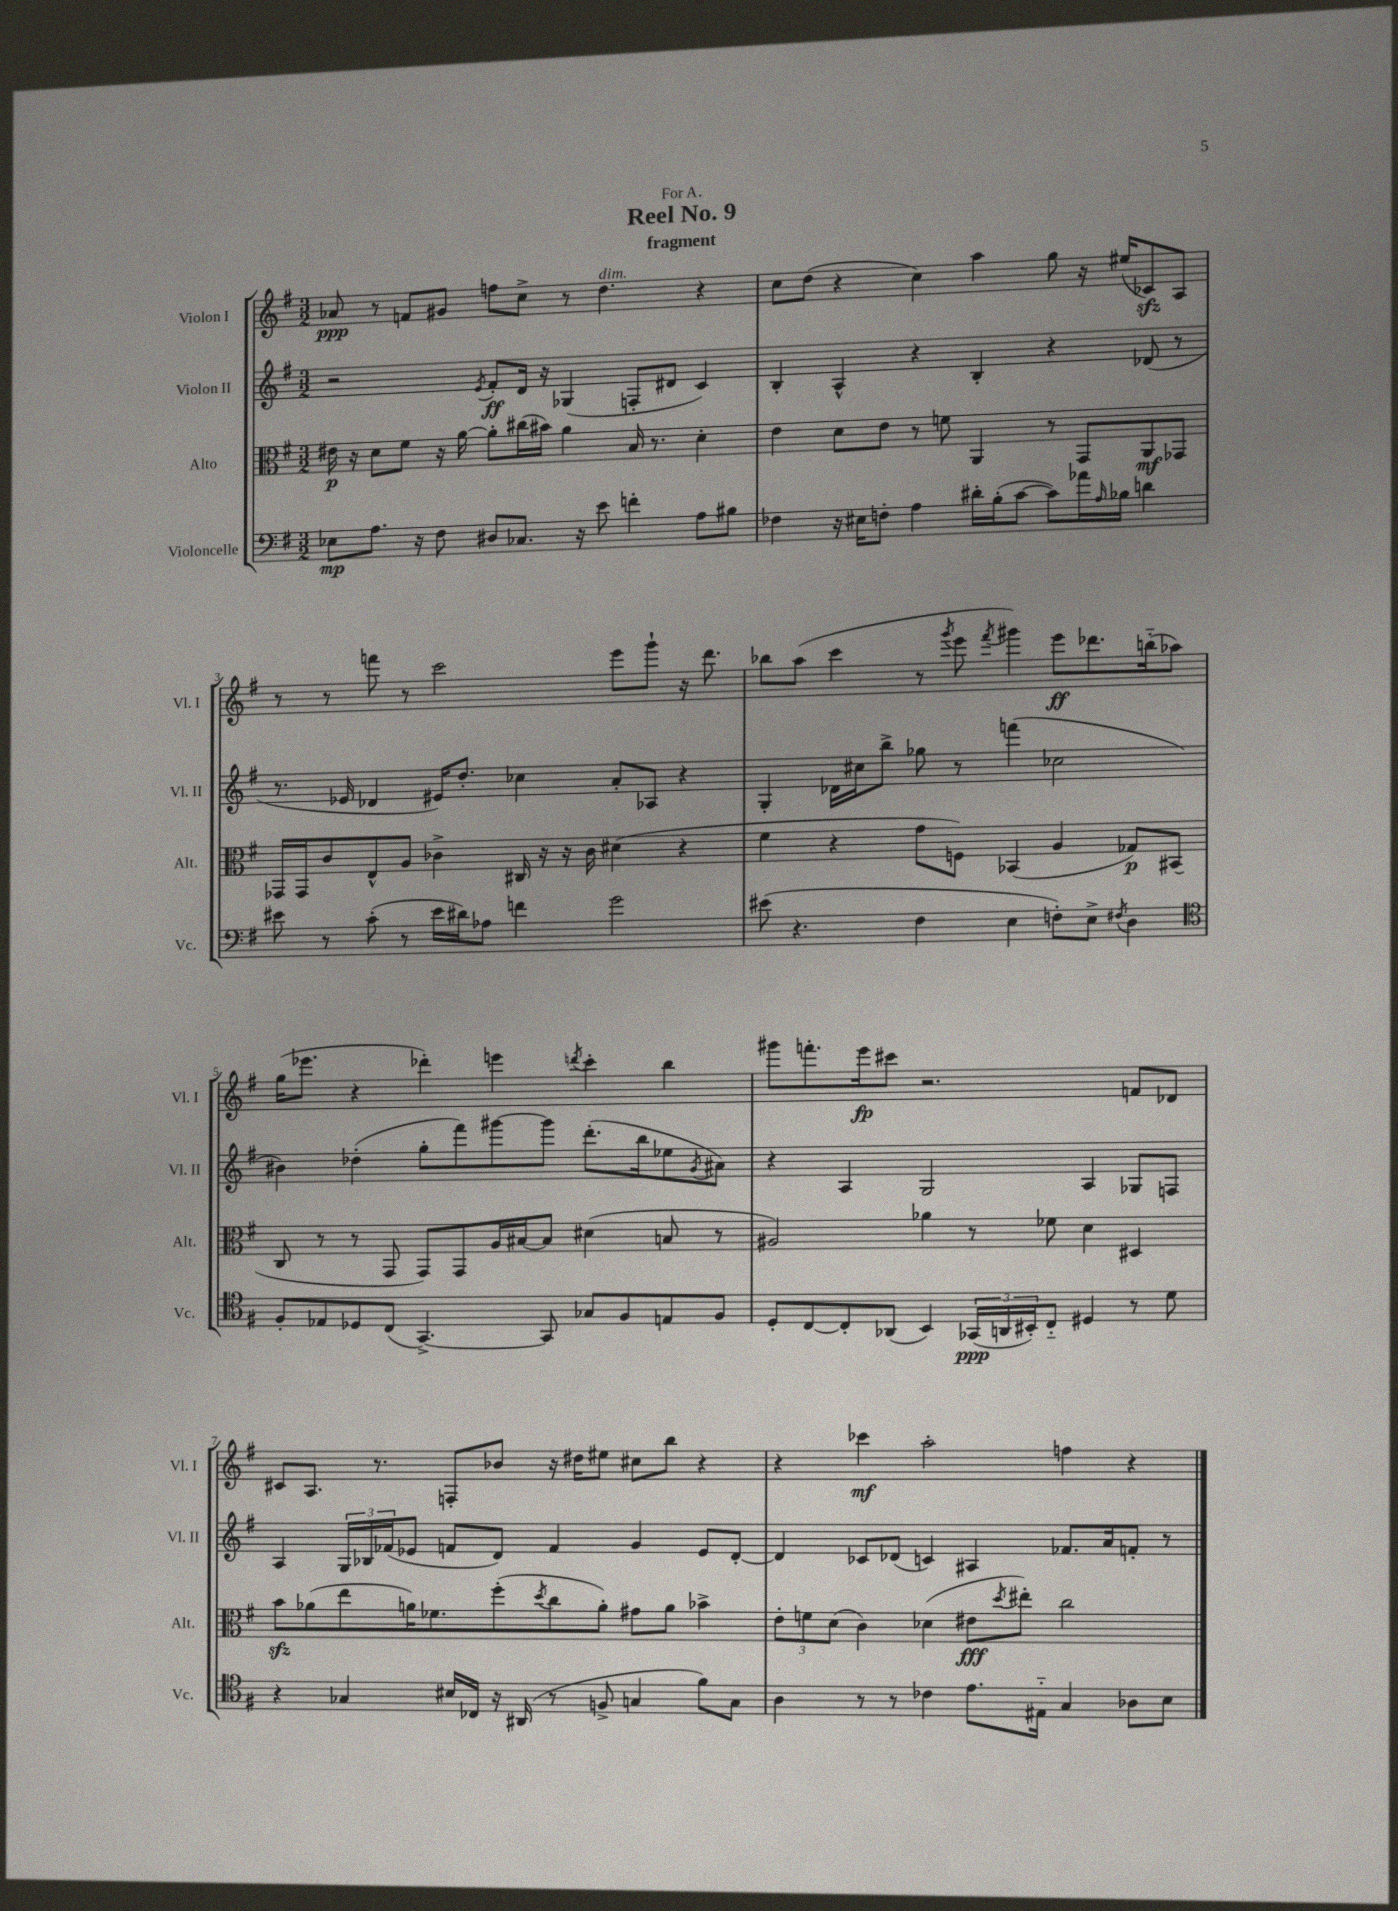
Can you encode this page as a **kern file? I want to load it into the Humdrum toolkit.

**kern	**dynam	**kern	**dynam	**kern	**dynam	**kern	**dynam
*part4	*part4	*part3	*part3	*part2	*part2	*part1	*part1
*staff4	*staff4	*staff3	*staff3	*staff2	*staff2	*staff1	*staff1
*I"Violoncelle	*	*I"Alto	*	*I"Violon II	*	*I"Violon I	*
*I'Vc.	*	*I'Alt.	*	*I'Vl. II	*	*I'Vl. I	*
*clefF4	*	*clefC3	*	*clefG2	*	*clefG2	*
*k[f#]	*	*k[f#]	*	*k[f#]	*	*k[f#]	*
*M3/2	*	*M3/2	*	*M3/2	*	*M3/2	*
=1	=1	=1	=1	=1	=1	=1	=1
8E-X\L	mp	16e#X\	p	2r	.	8a-X/	ppp
.	.	16r	.	.	.	.	.
8.A\J	.	8d\L	.	.	.	8r	.
.	.	8f#\J	.	.	.	8fn/L	.
16r	.	.	.	.	.	.	.
8F#\	.	16r	.	.	.	8g#X/J	.
.	.	[16a\	.	.	.	.	.
.	.	.	.	8qe/	.	.	.
8D#X/L	.	8a'\L]	.	8f#'/L	ff	8ffn\L	.
8.C-X/J	.	(16cc#X\L	.	16d/Jk	.	8cc^\J	.
.	.	16b#X\JJ)	.	16r	.	.	.
.	.	4a\	.	(4G-X/	.	8r	.
16r	.	.	.	.	.	.	.
!	!	!	!	!	!	!LO:TX:a:i:t=dim.	!
8e\	.	.	.	.	.	4.dd\	.
4fn'\	.	16B/	.	8Fn'/L	.	.	.
.	.	8.r	.	.	.	.	.
.	.	.	.	8d#X/J	.	.	.
8A\L	.	4d'\	.	4c/)	.	4r	.
8B#X\J	.	.	.	.	.	.	.
=2	=2	=2	=2	=2	=2	=2	=2
4F-X\	.	4e\	.	4B'/	.	8cc\L	.
.	.	.	.	.	.	(8dd\J	.
16r	.	8d\L	.	4A^^/	.	4r	.
16E#X\KL	.	.	.	.	.	.	.
8Fn'\J	.	8e\J	.	.	.	.	.
4A\	.	8r	.	4r	.	4cc\)	.
.	.	8fn\	.	.	.	.	.
16d#X'\LL	.	4AA/	.	4B'/	.	4aa\	.
(16B'\J	.	.	.	.	.	.	.
[8c\J	.	.	.	.	.	.	.
8c\L])	.	8r	.	4r	.	8gg\	.
16a-X\L	.	8GG/L	.	.	.	16r	.
16qqA/	.	.	.	.	.	.	.
16B-X\JJ	.	.	.	.	.	(16ee#X/KL	.
4dn\	.	8AA/	mf	(8d-X/	.	8c-Xzz/)	.
.	.	8GG-X/J	.	8r	.	8A/J	.
!!LO:LB:g=z
=3	=3	=3	=3	=3	=3	=3	=3
8e#X\	.	16GG-X/LL	.	8.r	.	8r	.
.	.	16GG-/J	.	.	.	.	.
8r	.	8c/	.	.	.	8r	.
.	.	.	.	16e-X/	.	.	.
(8c'\	.	8E^^/	.	4d-X/	.	8fffn\	.
8r	.	8A/J	.	.	.	8r	.
16e#\LL	.	4c-X^\	.	16e#X/KL)	.	2ccc\	.
16d#X\J)	.	.	.	8.dd'/J	.	.	.
8A-X\J	.	.	.	.	.	.	.
4fn\	.	16C#X/	.	4cc-X\	.	.	.
.	.	16r	.	.	.	.	.
.	.	16r	.	.	.	.	.
.	.	16c-\	.	.	.	.	.
2g\	.	(4d#X\	.	8a'/L	.	8eee\L	.
.	.	.	.	8A-X/J	.	8ggg`\J	.
.	.	4r	.	4r	.	16r	.
.	.	.	.	.	.	8.ddd\	.
=4	=4	=4	=4	=4	=4	=4	=4
(8e#X\	.	4f#\	.	4G'/	.	8bb-X\L	.
4.r	.	.	.	.	.	(8aa\J	.
.	.	4r	.	16d-X\LL	.	4ccc\	.
.	.	.	.	16cc#X\J	.	.	.
.	.	.	.	8bb^\J	.	.	.
4F#\	.	8g\L	.	8gg-X\	.	8r	.
.	.	.	.	.	.	8qggg/	.
.	.	8Fn\J)	.	8r	.	8eee\	.
.	.	.	.	.	.	8qfff#/	.
4E\	.	(4BB-X/	.	(4fffn\	.	4ggg#X\)	.
8Fn'\L)	.	4A/	.	2cc-X\	.	8eee\L	ff
8E^\J	.	.	.	.	.	8.ddd-X\	.
8qF#X/	.	.	.	.	.	.	.
4D\	.	8G-X/L)	p	.	.	.	.
.	.	.	.	.	.	(16bbn\k	.
.	.	(8BB#X/J	.	.	.	8aa-X\J)	.
!!LO:LB:g=z
=5	=5	=5	=5	=5	=5	=5	=5
*clefC4	*	*	*	*	*	*	*
8F#'/L	.	8C/	.	4b#X\)	.	(16gg\KL	.
.	.	.	.	.	.	8.eee-X\J	.
8E-X/	.	8r	.	.	.	.	.
8D-X/	.	8r	.	(4dd-X'\	.	4r	.
(8C/J	.	8GG/	.	.	.	.	.
[4.GG^/)	.	8GG/L)	.	8gg'\L	.	4ddd-X'\)	.
.	.	8GG/	.	8fff#\)	.	.	.
.	.	16A/L	.	[8ggg#X\	.	4eeen\	.
.	.	[16B#X/J	.	.	.	.	.
8GG/]	.	8B#/J]	.	8ggg#\J]	.	.	.
.	.	.	.	.	.	8qdddn/	.
8G-X/L	.	(4d#X\	.	(8.ddd'\L	.	4ccc'\	.
8F#/	.	.	.	.	.	.	.
.	.	.	.	16bb\k	.	.	.
8En/	.	8Bn/	.	8ee-X\	.	4bb\	.
.	.	.	.	8qg/	.	.	.
8F#/J	.	8r	.	8a#X\J)	.	.	.
=6	=6	=6	=6	=6	=6	=6	=6
8D'/L	.	2A#X/)	.	4r	.	8ggg#X\L	.
[8C/	.	.	.	.	.	8.fffn'\	.
8C'/]	.	.	.	4A/	.	.	.
.	.	.	.	.	.	16eee\k	fp
(8AA-X/J	.	.	.	.	.	8ccc#X\J	.
4BB/)	.	4a-X\	.	2G/	.	2.r	.
(24GG-X/LL	ppp	8r	.	.	.	.	.
24AAn/	.	.	.	.	.	.	.
24BB#X'/J)	.	.	.	.	.	.	.
8C/J	.	8f-X\	.	.	.	.	.
4D#X/	.	4d\	.	4A/	.	.	.
8r	.	4D#X/	.	8G-X/L	.	8fn/L	.
8d\	.	.	.	8Fn/J	.	8d-X/J	.
!!LO:LB:g=z
=7	=7	=7	=7	=7	=7	=7	=7
4r	.	8bzz\L	.	4A/	.	8c#X/L	.
.	.	(8a-X\	.	.	.	8.A/J	.
4G-X/	.	8ee\	.	24G/LL	.	.	.
.	.	.	.	24B-X/	.	.	.
.	.	.	.	.	.	8.r	.
.	.	.	.	(24f-X/J	.	.	.
.	.	16an\K)	.	8e-X/J	.	.	.
.	.	8.f-X\	.	.	.	.	.
16B#X/LL	.	.	.	8fn/L	.	8Fn'/L	.
16C-X/JJ	.	.	.	.	.	.	.
16r	.	(8ff#'\	.	8d/J)	.	8b-X/J	.
(16AA#X/	.	.	.	.	.	.	.
.	.	8qdd/	.	.	.	.	.
8r	.	8cc\	.	4f/	.	16r	.
.	.	.	.	.	.	16dd#X\KL	.
8Fn^/	.	8a'\J)	.	.	.	8ee#X\J	.
4Gn/	.	8g#X\L	.	4g/	.	8cc#X\L	.
.	.	8a\J	.	.	.	8bb\J	.
8f#\L)	.	4b-X^\	.	8e-/L	.	4r	.
8G\J	.	.	.	[8d'/J	.	.	.
=8	=8	=8	=8	=8	=8	=8	=8
4A\	.	12e'\L	.	4d/]	.	4r	.
.	.	12fn\	.	.	.	.	.
.	.	(12d\J	.	.	.	.	.
8r	.	4c\)	.	8c-X/L	.	4ccc-X\	mf
8r	.	.	.	(8d-X/J	.	.	.
4c-X\	.	(4d-X\	.	4cn/)	.	2aa'\	.
8.e\L	.	8e#X\L	fff	4A#X/	.	.	.
.	.	8qdd/	.	.	.	.	.
.	.	8ee#X'\J)	.	.	.	.	.
16E#X\Jk	.	.	.	.	.	.	.
4G/	.	2cc\	.	8.f-X/L	.	4ffn\	.
.	.	.	.	16a/k	.	.	.
8A-X\L	.	.	.	8fn'/J	.	4r	.
8B\J	.	.	.	8r	.	.	.
==	==	==	==	==	==	==	==
*-	*-	*-	*-	*-	*-	*-	*-
